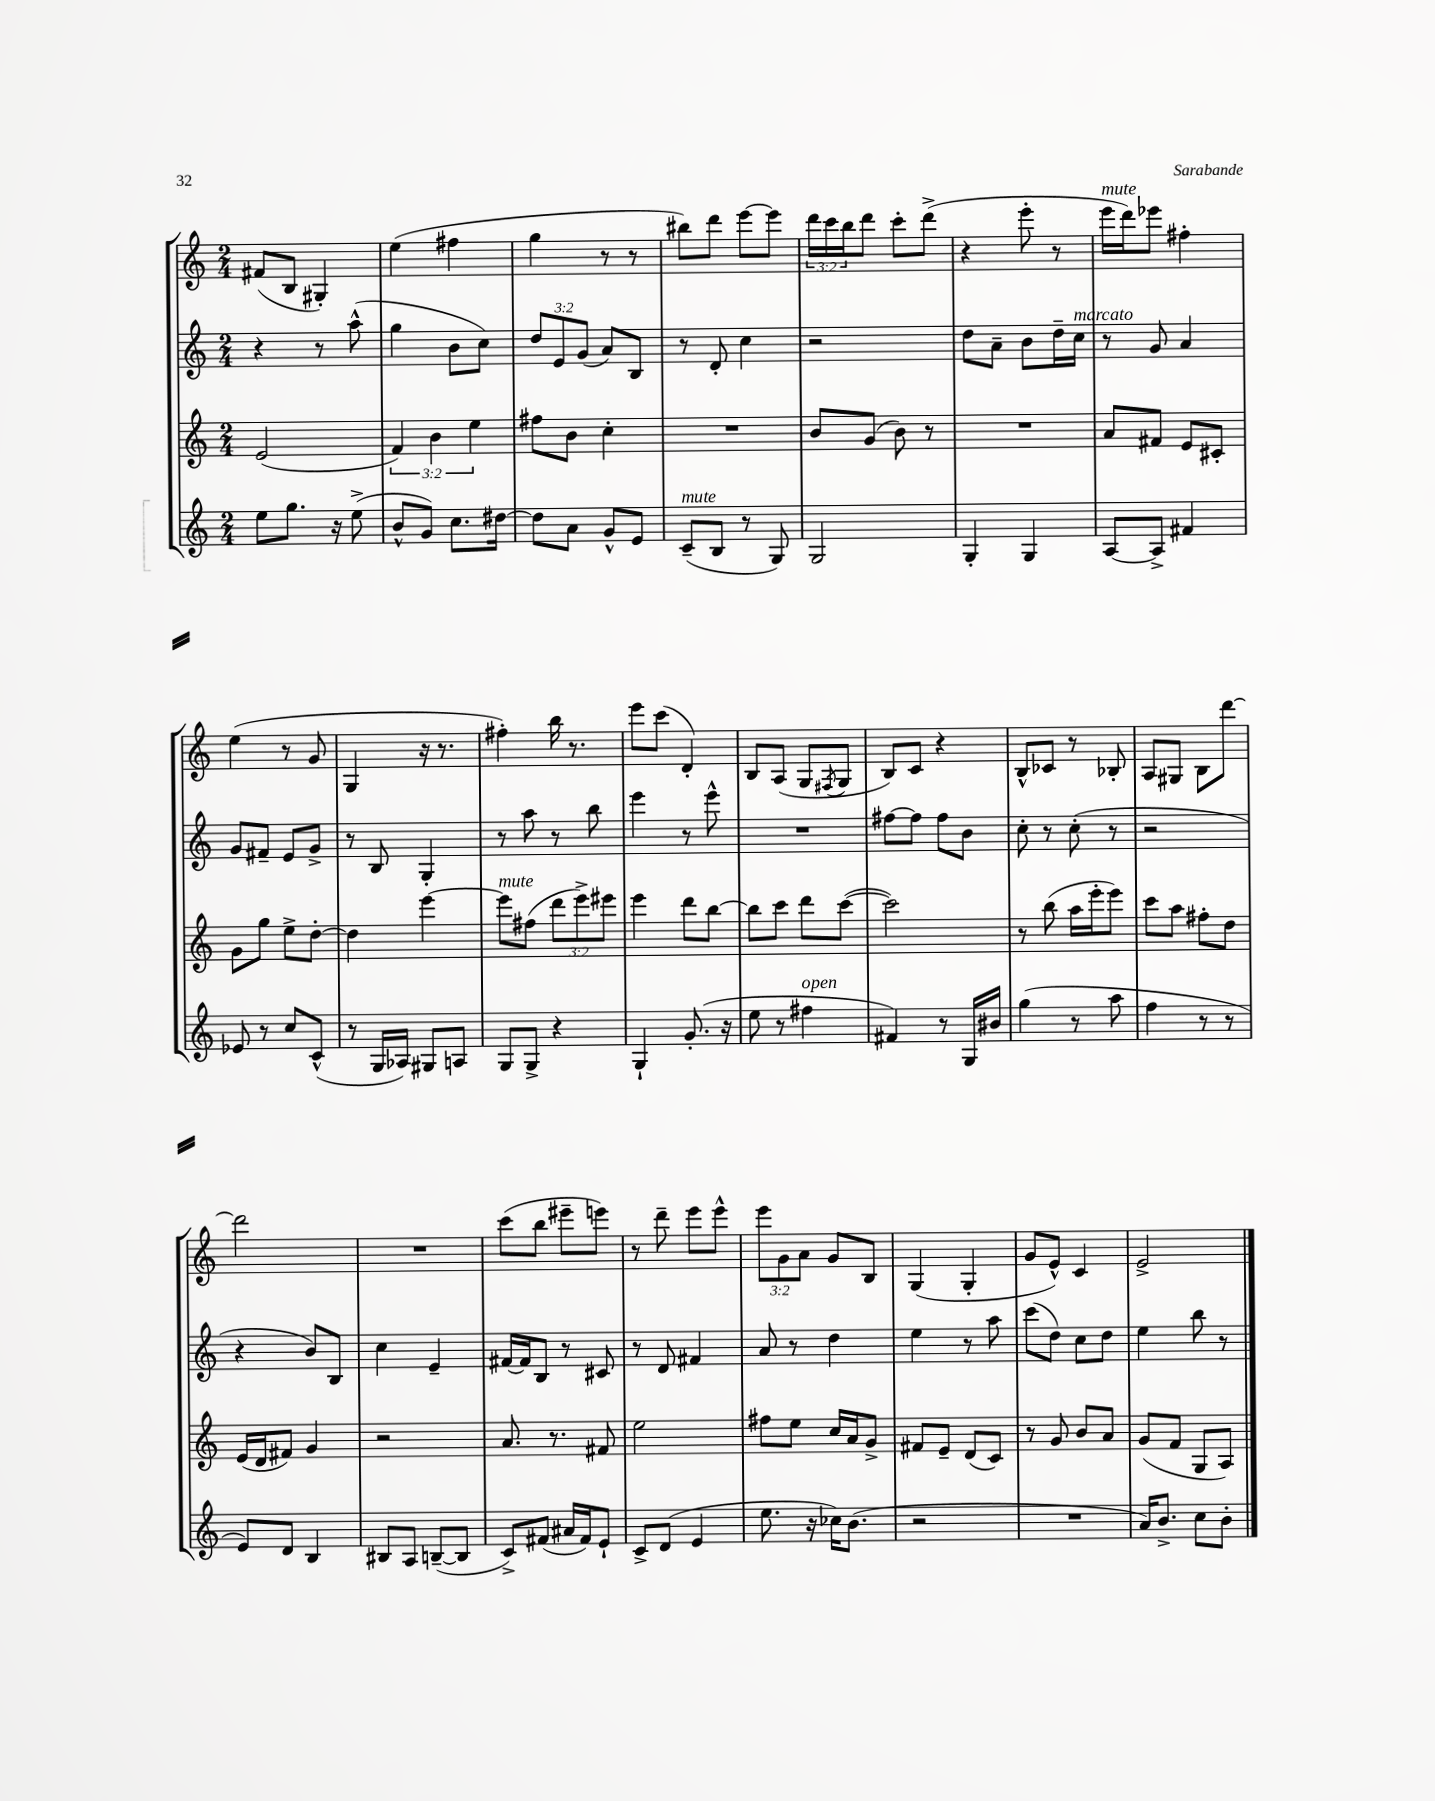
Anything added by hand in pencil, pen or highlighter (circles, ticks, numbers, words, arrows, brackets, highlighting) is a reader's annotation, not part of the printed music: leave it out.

**kern	**kern	**kern	**kern
*part4	*part3	*part2	*part1
*staff4	*staff3	*staff2	*staff1
*clefG2	*clefG2	*clefG2	*clefG2
*k[]	*k[]	*k[]	*k[]
*M2/4	*M2/4	*M2/4	*M2/4
=18	=18	=18	=18
8ee\L	(2e/	4r	(8f#X/L
8.gg\J	.	.	8B/J
.	.	8r	4G#X'/)
16r	.	.	.
(8ee^\	.	(8aa^^\	.
=19	=19	=19	=19
8b^^/L	6f/)	4gg\	(4ee\
8g/J)	.	.	.
.	6b\	.	.
8.cc\L	.	8b\L	4ff#X\
.	6ee\	.	.
.	.	8cc\J)	.
[16dd#X\Jk	.	.	.
=20	=20	=20	=20
8dd#\L]	8ff#X\L	12dd/L	4gg\
.	.	12e/	.
8a\J	8b\J	.	.
.	.	(12g/J	.
8g^^/L	4cc'\	8a/L)	8r
8e/J	.	8B/J	8r
=21	=21	=21	=21
!LO:TX:a:i:t=mute	!	!	!
(8c~/L	2r	8r	8bb#X\L)
8B/J	.	8d'/	8ddd\J
8r	.	4cc\	[8eee\L
8G/)	.	.	8eee\J]
=22	=22	=22	=22
2G/	8b/L	2r	24ddd\LL
.	.	.	24ccc\
.	.	.	24bb\J
.	(8g/J	.	8ddd\J
.	8b\)	.	8ccc'\L
.	8r	.	(8ddd^\J
=23	=23	=23	=23
4G'/	2r	8dd\L	4r
.	.	8a~\J	.
4G/	.	8b\L	8eee'\
.	.	16dd~\L	8r
!	!	!LO:TX:a:i:t=marcato	!
.	.	16cc\JJ	.
=24	=24	=24	=24
!	!	!	!LO:TX:a:i:t=mute
[8A/L	8a/L	8r	16eee\LL
.	.	.	16ddd\J)
8A^/J]	8f#X/J	8g/	8eee-X\J
4f#X/	8e/L	4a/	4ff#X'\
.	8c#X'/J	.	.
!!LO:LB:g=z
=25	=25	=25	=25
8e-X/	8g\L	8g/L	(4ee\
8r	8gg\J	8f#X~/J	.
8cc/L	8ee^\L	8e/L	8r
(8c^^/J	[8dd'\J	8g^/J	8g/
=26	=26	=26	=26
8r	4dd\]	8r	4G/
16G/LL	.	8B/	.
16A-X/JJ)	.	.	.
8G#X/L	[4eee\	4G'/	16r
.	.	.	8.r
8An/J	.	.	.
=27	=27	=27	=27
!	!LO:TX:a:i:t=mute	!	!
8G/L	8eee\L]	8r	4ff#X'\)
8G^/J	(8ff#X\J	8aa\	.
4r	12ddd\L	8r	16bb\
.	.	.	8.r
.	12eee^\)	.	.
.	.	8bb\	.
.	12eee#X\J	.	.
=28	=28	=28	=28
4G`/	4eee\	4eee\	8eee\L
.	.	.	(8ccc\J
(8.g'/	8ddd\L	8r	4d'/)
.	[8bb\J	8eee^^\	.
16r	.	.	.
=29	=29	=29	=29
8ee\	8bb\L]	2r	8B/L
8r	8ccc\J	.	(8A/J
!LO:TX:a:i:t=open	!	!	!
4ff#X\	8ddd\L	.	8G/L
.	.	.	8qF#X/
.	([8ccc\J	.	8G/J
=30	=30	=30	=30
4f#X/)	2ccc\])	[8ff#X\L	8B/L)
.	.	8ff#\J]	8c/J
8r	.	8ff#\L	4r
16G/LL	.	8b\J	.
16b#X/JJ	.	.	.
=31	=31	=31	=31
(4gg\	8r	8cc'\	8B^^/L
.	(8bb\	8r	8c-X/J
8r	16aa\LL	(8cc'\	8r
.	16eee'\J	.	.
8aa\	8eee\J)	8r	8B-X'/
=32	=32	=32	=32
4ff\	8ccc\L	2r	8A/L
.	8aa\J	.	8G#X/J
8r	8ff#X'\L	.	8B\L
8r	8dd\J	.	[8ddd\J
!!LO:LB:g=z
=33	=33	=33	=33
8e/L)	(16e/LL	4r	2ddd\]
.	16d/J	.	.
8d/J	8f#X/J)	.	.
4B/	4g/	8b/L)	.
.	.	8B/J	.
=34	=34	=34	=34
8B#X/L	2r	4cc\	2r
8A/J	.	.	.
([8Bn~/L	.	4e~/	.
8B/J]	.	.	.
=35	=35	=35	=35
8c^/L)	8.a/	[16f#X/LL	(8ccc\L
.	.	16f#/J]	.
(8f#X/J	.	8B/J	8bb\J
.	8.r	.	.
16a#X/LL	.	8r	8eee#X~\L
16f#/J)	.	.	.
8e`/J	8f#X/	8c#X/	8eeen\J)
=36	=36	=36	=36
8c^/L	2ee\	8r	8r
(8d/J	.	8d/	8ddd~\
4e/	.	4f#X/	8eee\L
.	.	.	8eee^^\J
=37	=37	=37	=37
8.ee\	8ff#X\L	8a/	12eee\L
.	.	.	12g\
.	8ee\J	8r	.
.	.	.	12a\J
16r	.	.	.
16cc-X\KL)	16cc/LL	4dd\	8g/L
(8.b\J	16a/J	.	.
.	8g^/J	.	8B/J
=38	=38	=38	=38
2r	8f#X/L	4ee\	(4G/
.	8e~/J	.	.
.	(8d/L	8r	4G'/
.	8c/J)	8aa\	.
=39	=39	=39	=39
2r	8r	(8ccc\L	8g/L
.	8g/	8dd\J)	8e^^/J)
.	8b/L	8cc\L	4c/
.	8a/J	8dd\J	.
=40	=40	=40	=40
16a/KL)	(8g/L	4ee\	2e^/
8.b^/J	.	.	.
.	8f/J	.	.
8cc\L	8G/L	8bb\	.
8b'\J	8A/J)	8r	.
==	==	==	==
*-	*-	*-	*-
